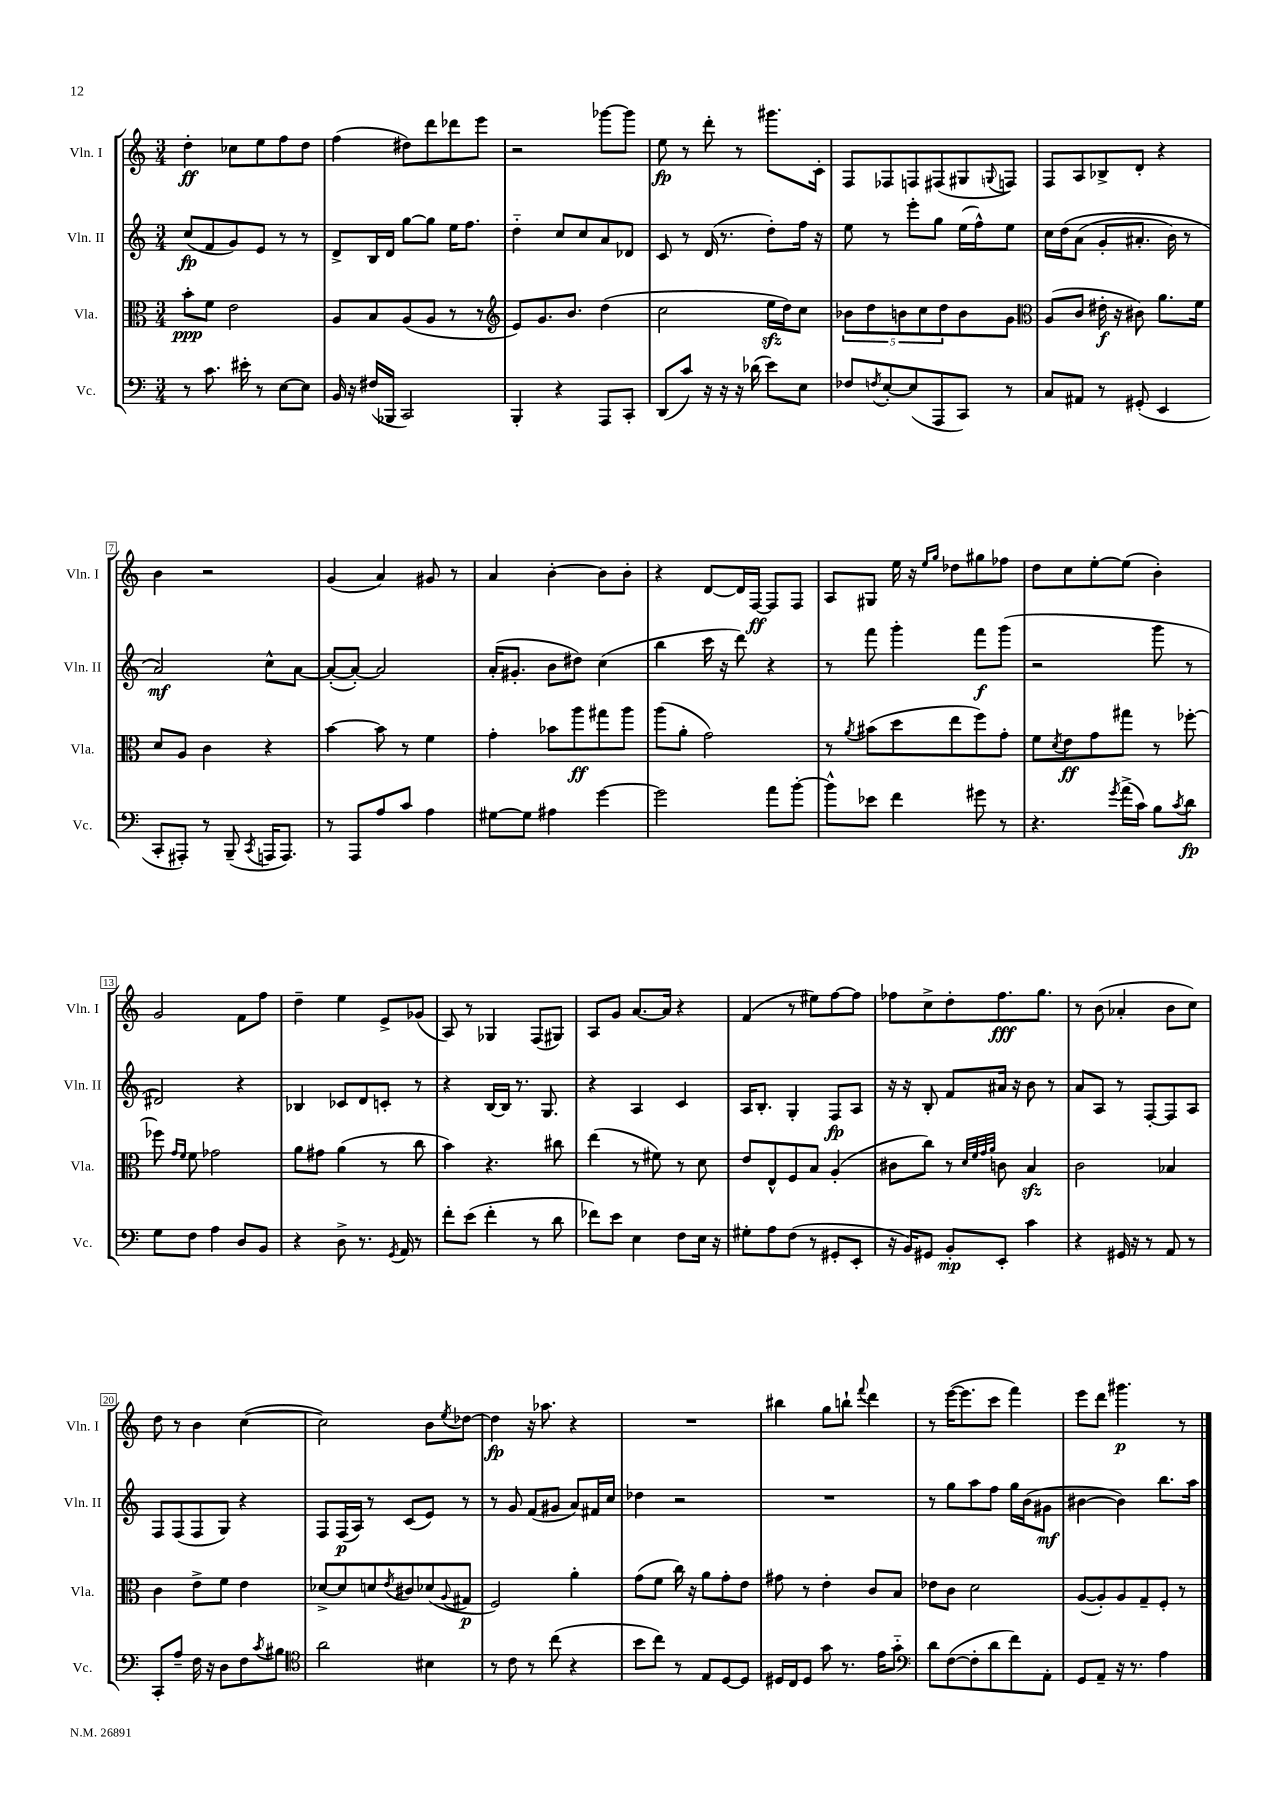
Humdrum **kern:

**kern	**dynam	**kern	**dynam	**kern	**dynam	**kern	**dynam
*part4	*part4	*part3	*part3	*part2	*part2	*part1	*part1
*staff4	*staff4	*staff3	*staff3	*staff2	*staff2	*staff1	*staff1
*I"Vc.	*	*I"Vla.	*	*I"Vln. II	*	*I"Vln. I	*
*I'Vc.	*	*I'Vla.	*	*I'Vln. II	*	*I'Vln. I	*
*clefF4	*	*clefC3	*	*clefG2	*	*clefG2	*
*k[]	*	*k[]	*	*k[]	*	*k[]	*
*M3/4	*	*M3/4	*	*M3/4	*	*M3/4	*
=1	=1	=1	=1	=1	=1	=1	=1
8r	.	8b'\L	ppp	(8cc/L	fp	4dd'\	ff
8.c\	.	8f\J	.	8f/	.	.	.
.	.	2e\	.	8g/)	.	8cc-X\L	.
16e#X'\	.	.	.	.	.	.	.
8r	.	.	.	8e/J	.	8ee\	.
[8E\L	.	.	.	8r	.	8ff\	.
8E\J]	.	.	.	8r	.	8dd\J	.
=2	=2	=2	=2	=2	=2	=2	=2
16BB/	.	8A/L	.	8d^/L	.	(4ff\	.
16r	.	.	.	.	.	.	.
(16F#X/LL	.	8B/	.	16B/L	.	.	.
16BBB-X/JJ	.	.	.	16d/JJ	.	.	.
2CC/)	.	(8A/	.	[8gg\L	.	8dd#X\L)	.
.	.	8A/J	.	8gg\J]	.	8ddd\	.
.	.	8r	.	16ee\KL	.	8ddd-X\	.
.	.	.	.	8.ff\J	.	.	.
.	.	8r	.	.	.	8eee\J	.
=3	=3	=3	=3	=3	=3	=3	=3
*	*	*clefG2	*	*	*	*	*
4BBB'/	.	8e/L)	.	4dd\	.	2r	.
.	.	8.g/	.	.	.	.	.
4r	.	.	.	8cc/L	.	.	.
.	.	8.b/J	.	.	.	.	.
.	.	.	.	8cc/	.	.	.
8AAA/L	.	(4dd\	.	8a/	.	[8ggg-X\L	.
8CC'/J	.	.	.	8d-X/J	.	8ggg-\J]	.
=4	=4	=4	=4	=4	=4	=4	=4
(8DD/L	.	2cc\	.	8c/	.	8ee\	fp
8c/J)	.	.	.	8r	.	8r	.
16r	.	.	.	(16d/	.	8ddd'\	.
16r	.	.	.	8.r	.	.	.
16r	.	.	.	.	.	8r	.
(16d-X\	.	.	.	.	.	.	.
8e\L)	.	16eezz\LL	.	8dd'\L)	.	8.ggg#X\L	.
.	.	16dd\J)	.	.	.	.	.
8E\J	.	8cc\J	.	16ff\Jk	.	.	.
.	.	.	.	16r	.	16c'\Jk	.
=5	=5	=5	=5	=5	=5	=5	=5
8F-X/L	.	10b-X\L	.	8ee\	.	8F/L	.
.	.	10dd\	.	.	.	.	.
8qFn/	.	.	.	.	.	.	.
[8E'/	.	.	.	8r	.	8F-X/	.
.	.	10bn\	.	.	.	.	.
(8E/]	.	.	.	8eee'\L	.	8Fn/	.
.	.	10cc\	.	.	.	.	.
8AAA/	.	.	.	8gg\J	.	(8F#X/	.
.	.	10dd\	.	.	.	.	.
8CC/J)	.	8b\	.	(16ee\LL	.	8G#X/	.
.	.	.	.	16ff^^\J)	.	.	.
.	.	.	.	.	.	8qqGn/	.
8r	.	8g\J	.	8ee\J	.	8Fn/J)	.
=6	=6	=6	=6	=6	=6	=6	=6
*	*	*clefC3	*	*	*	*	*
8C/L	.	(8A/L	.	16cc\LL	.	8F/L	.
.	.	.	.	(16dd\J	.	.	.
8AA#X/J	.	8c/J	.	(8a\J	.	8A/	.
8r	.	16e#X'\	f	8g'/L	.	8B-X^/	.
.	.	16r	.	.	.	.	.
(8GG#X'/	.	8c#X\)	.	8.a#X'/J	.	8d'/J	.
4EE/	.	8.a\L	.	.	.	4r	.
.	.	.	.	16b\)	.	.	.
.	.	.	.	8r	.	.	.
.	.	16f\Jk	.	.	.	.	.
!!LO:LB:g=z
=7	=7	=7	=7	=7	=7	=7	=7
8CC'/L	.	8d/L	.	2a/)	mf	4b\	.
8AAA#X'/J)	.	8A/J	.	.	.	.	.
8r	.	4c\	.	.	.	2r	.
(8BBB~/	.	.	.	.	.	.	.
8qCC/	.	.	.	.	.	.	.
16AAAn/KL	.	4r	.	8cc^^\L	.	.	.
8.AAA/J)	.	.	.	.	.	.	.
.	.	.	.	[8a\J	.	.	.
=8	=8	=8	=8	=8	=8	=8	=8
8r	.	[4b\	.	(8a'/L_	.	(4g/	.
8AAA/L	.	.	.	8a'/J_)	.	.	.
8A/	.	8b\]	.	2a/]	.	4a/)	.
8c/J	.	8r	.	.	.	.	.
4A\	.	4f\	.	.	.	8g#X/	.
.	.	.	.	.	.	8r	.
=9	=9	=9	=9	=9	=9	=9	=9
[8G#X\L	.	4g'\	.	(16a'/KL	.	4a/	.
.	.	.	.	8.g#X'/J	.	.	.
8G#\J]	.	.	.	.	.	.	.
4A#X\	.	8b-X\L	.	8b\L	.	[4b'\	.
.	.	8aa\	ff	8dd#X\J)	.	.	.
[4g\	.	8gg#X\	.	(4cc\	.	8b\L]	.
.	.	8aa\J	.	.	.	8b'\J	.
=10	=10	=10	=10	=10	=10	=10	=10
2g\]	.	(8aa\L	.	4bb\	.	4r	.
.	.	8a'\J	.	.	.	.	.
.	.	2g\)	.	16ccc\	.	[8d/L	.
.	.	.	.	16r	.	.	.
.	.	.	.	8ddd\)	.	16d/L]	.
.	.	.	.	.	.	[16F/JJ	ff
8a\L	.	.	.	4r	.	8F/L]	.
[8b'\J	.	.	.	.	.	8F/J	.
=11	=11	=11	=11	=11	=11	=11	=11
8b^^\L]	.	8r	.	8r	.	8A/L	.
.	.	8qa/	.	.	.	.	.
8e-X\J	.	(8b#X\L	.	8fff\	.	8G#X/J	.
4f\	.	8dd\	.	4ggg'\	.	16ee\	.
.	.	.	.	.	.	16r	.
.	.	.	.	.	.	16qqee/LL	.
.	.	.	.	.	.	16qqgg/JJ	.
.	.	8ee\	.	.	.	8dd-X\L	.
8g#X\	.	8ff\)	.	8fff\L	f	8gg#X\	.
8r	.	8g'\J	.	(8ggg\J	.	8ff-X\J	.
=12	=12	=12	=12	=12	=12	=12	=12
4.r	.	8f\L	.	2r	.	8dd\L	.
.	.	8qd/	.	.	.	.	.
.	.	8e\	ff	.	.	8cc\	.
.	.	8g\	.	.	.	[8ee'\	.
8qg/	.	.	.	.	.	.	.
(16a^\LL	.	8gg#X\J	.	.	.	(8ee\J]	.
16c\JJ)	.	.	.	.	.	.	.
8B\L	.	8r	.	8ggg\	.	4b'\)	.
8qc/	.	.	.	.	.	.	.
8d\J	fp	[8ff-X'\	.	8r	.	.	.
!!LO:LB:g=z
=13	=13	=13	=13	=13	=13	=13	=13
8G\L	.	8ff-X\]	.	2d#X/)	.	2g/	.
.	.	16qqg/LL	.	.	.	.	.
.	.	16qqf/JJ	.	.	.	.	.
8F\J	.	8f\	.	.	.	.	.
4A\	.	2g-X\	.	.	.	.	.
8D/L	.	.	.	4r	.	8f\L	.
8BB/J	.	.	.	.	.	8ff\J	.
=14	=14	=14	=14	=14	=14	=14	=14
4r	.	8a\L	.	4B-X/	.	4dd~\	.
.	.	8g#X\J	.	.	.	.	.
8D^\	.	(4a\	.	8c-X/L	.	4ee\	.
8.r	.	.	.	8d/	.	.	.
.	.	8r	.	8cn'/J	.	8e^/L	.
8qGG/	.	.	.	.	.	.	.
16AA/	.	.	.	.	.	.	.
8r	.	8cc\	.	8r	.	(8g-X/J	.
=15	=15	=15	=15	=15	=15	=15	=15
8f'\L	.	4b\)	.	4r	.	8A/)	.
(8e\J	.	.	.	.	.	8r	.
4f'\	.	4.r	.	[16B/LL	.	4G-X/	.
.	.	.	.	16B/JJ]	.	.	.
.	.	.	.	8.r	.	.	.
8r	.	.	.	.	.	(8F/L	.
.	.	.	.	8.G/	.	.	.
8d\	.	8cc#X\	.	.	.	8G#X/J)	.
=16	=16	=16	=16	=16	=16	=16	=16
8f-X\L)	.	(4ee\	.	4r	.	8A/L	.
8e\J	.	.	.	.	.	8g/J	.
4E\	.	8r	.	4A/	.	[8.a/L	.
.	.	8f#X\)	.	.	.	.	.
.	.	.	.	.	.	16a/Jk]	.
8F\L	.	8r	.	4c/	.	4r	.
16E\Jk	.	8d\	.	.	.	.	.
16r	.	.	.	.	.	.	.
=17	=17	=17	=17	=17	=17	=17	=17
8G#X'\L	.	8e/L	.	16A/KL	.	(4f/	.
.	.	.	.	8.B'/J	.	.	.
8A\	.	8E^^/	.	.	.	.	.
(8F\J	.	8F/	.	4G'/	.	8r	.
8r	.	8B/J	.	.	.	8ee#X\L)	.
8GG#X'/L	.	(4A'/	.	8F/L	fp	[8ff\	.
8EE'/J	.	.	.	8A/J	.	8ff\J]	.
=18	=18	=18	=18	=18	=18	=18	=18
16r	.	8c#X\L	.	16r	.	8ff-X\L	.
16BB/KL)	.	.	.	16r	.	.	.
8GG#X/J	.	8cc\J)	.	8B'/	.	8cc^\	.
8BB'/L	mp	8r	.	8f/L	.	8dd'\	.
.	.	32qqd/LLL	.	.	.	.	.
.	.	32qqf/	.	.	.	.	.
.	.	32qqg/	.	.	.	.	.
.	.	32qqa/JJJ	.	.	.	.	.
8EE'/J	.	8cn\	.	16a#X/Jk	.	8.ff-\	fff
.	.	.	.	16r	.	.	.
4c\	.	4Bzz/	.	8b\	.	.	.
.	.	.	.	.	.	8.gg\J	.
.	.	.	.	8r	.	.	.
=19	=19	=19	=19	=19	=19	=19	=19
4r	.	2c\	.	8a/L	.	8r	.
.	.	.	.	8A/J	.	(8b\	.
16GG#X/	.	.	.	8r	.	4a-X'/	.
16r	.	.	.	.	.	.	.
8r	.	.	.	[8F'/L	.	.	.
8AA/	.	4B-X/	.	8F/]	.	8b\L	.
8r	.	.	.	8A/J	.	8cc\J)	.
!!LO:LB:g=z
=20	=20	=20	=20	=20	=20	=20	=20
8CC'/L	.	4c\	.	8F/L	.	8dd\	.
8A~/J	.	.	.	(8F/	.	8r	.
16F\	.	8e^\L	.	8F/	.	4b\	.
16r	.	.	.	.	.	.	.
8D\L	.	8f\J	.	8G/J)	.	.	.
8F\	.	4e\	.	4r	.	([4cc\	.
8qc/	.	.	.	.	.	.	.
8B#X\J	.	.	.	.	.	.	.
=21	=21	=21	=21	=21	=21	=21	=21
*clefC4	*	*	*	*	*	*	*
2a\	.	[8d-X^/L	.	8F/L	.	2cc\])	.
.	.	8d-/]	.	(16F/L	p	.	.
.	.	.	.	16A/JJ)	.	.	.
.	.	8dn/	.	8r	.	.	.
.	.	8qe/	.	.	.	.	.
.	.	8c#X/	.	(8c/L	.	.	.
4B#X\	.	(8d-X/	.	8e/J)	.	8b\L	.
.	.	8qqA/	.	.	.	8qee/	.
.	.	8G#X/J	p	8r	.	[8dd-X\J	.
=22	=22	=22	=22	=22	=22	=22	=22
8r	.	2F/)	.	8r	.	4dd-\]	fp
8c\	.	.	.	8g/	.	.	.
8r	.	.	.	(8f/L	.	16r	.
.	.	.	.	.	.	8.aa-X\	.
(8cc\	.	.	.	8g#X/J	.	.	.
4r	.	4a'\	.	8a/L)	.	4r	.
.	.	.	.	16f#X/L	.	.	.
.	.	.	.	16cc/JJ	.	.	.
=23	=23	=23	=23	=23	=23	=23	=23
8b\L	.	(8g\L	.	4dd-X\	.	2.r	.
8cc\J)	.	8f\J	.	.	.	.	.
8r	.	16cc\)	.	2r	.	.	.
.	.	16r	.	.	.	.	.
8E/L	.	8a\L	.	.	.	.	.
[8D/	.	8g'\	.	.	.	.	.
8D/J]	.	8e\J	.	.	.	.	.
=24	=24	=24	=24	=24	=24	=24	=24
16D#X/LL	.	8g#X\	.	2.r	.	4bb#X\	.
16C/J	.	.	.	.	.	.	.
8D#/J	.	8r	.	.	.	.	.
8g\	.	4e'\	.	.	.	8gg\L	.
8.r	.	.	.	.	.	8bbn`\J	.
.	.	.	.	.	.	8qqfff/	.
.	.	8c/L	.	.	.	4ddd\	.
16e\KL	.	.	.	.	.	.	.
8g\J	.	8B/J	.	.	.	.	.
=25	=25	=25	=25	=25	=25	=25	=25
*clefF4	*	*	*	*	*	*	*
8d\L	.	8e-X\L	.	8r	.	8r	.
([8F\	.	8c\J	.	8gg\L	.	([16eee\KL	.
.	.	.	.	.	.	8.eee\]	.
8F'\]	.	2d\	.	8aa\	.	.	.
8d\	.	.	.	8ff\J	.	8ccc\J	.
8f\)	.	.	.	16gg\LL	.	4fff\)	.
.	.	.	.	(16b\J	.	.	.
8AA'\J	.	.	.	8g#X\J	mf	.	.
=26	=26	=26	=26	=26	=26	=26	=26
8GG/L	.	([8A/L	.	[4b#X\	.	8eee\L	.
8AA~/J	.	8A'/])	.	.	.	8ddd\J	.
16r	.	8A/	.	4b#\])	.	4.ggg#X\	p
8.r	.	.	.	.	.	.	.
.	.	8G~/	.	.	.	.	.
4A\	.	8F'/J	.	8.bb\L	.	.	.
.	.	8r	.	.	.	8r	.
.	.	.	.	16aa\Jk	.	.	.
==	==	==	==	==	==	==	==
*-	*-	*-	*-	*-	*-	*-	*-
